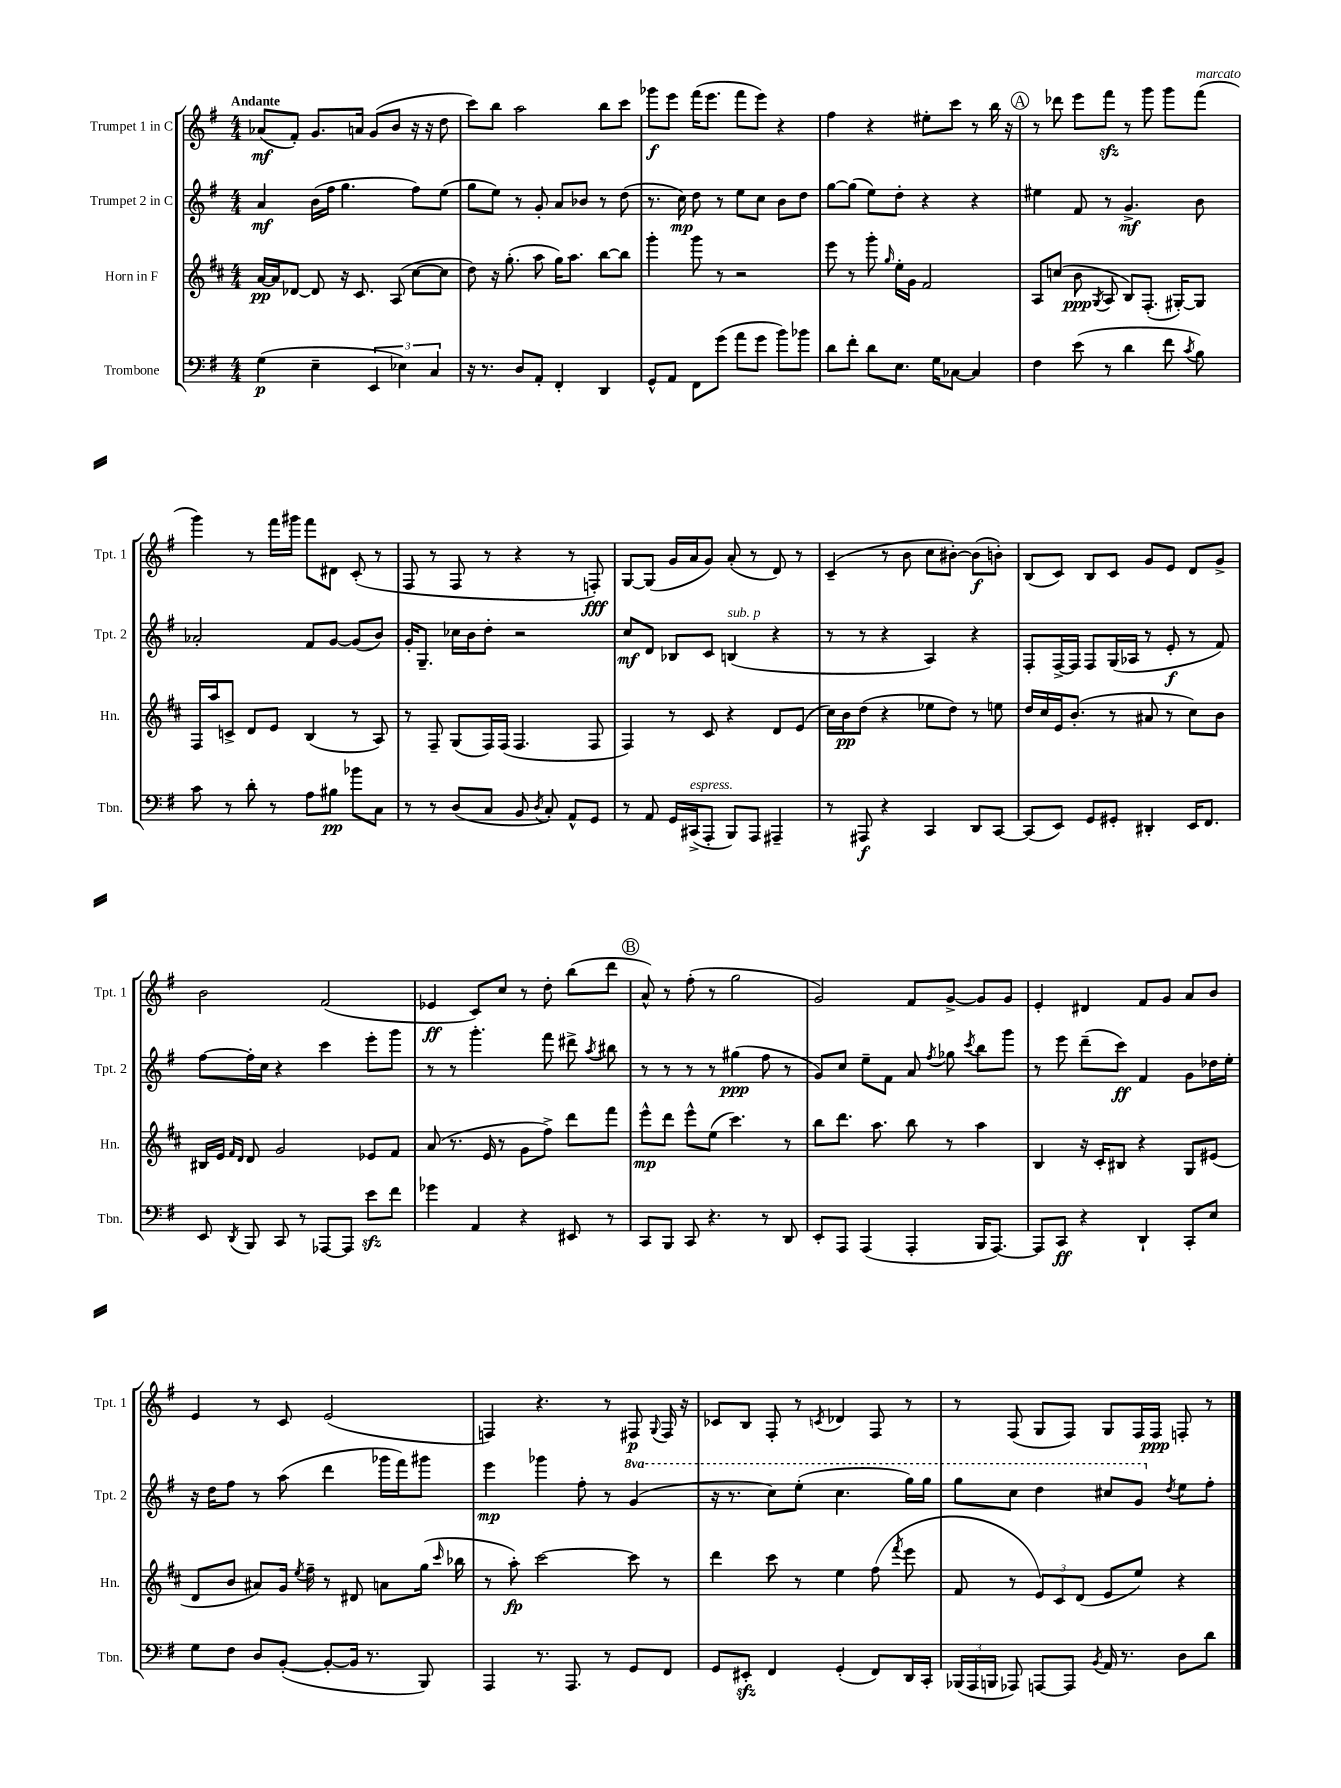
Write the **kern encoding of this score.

**kern	**dynam	**kern	**dynam	**kern	**dynam	**kern	**dynam
*part4	*part4	*part3	*part3	*part2	*part2	*part1	*part1
*staff4	*staff4	*staff3	*staff3	*staff2	*staff2	*staff1	*staff1
*I"Trombone	*	*I"Horn in F	*	*I"Trumpet 2 in C	*	*I"Trumpet 1 in C	*
*I'Tbn.	*	*I'Hn.	*	*I'Tpt. 2	*	*I'Tpt. 1	*
*clefF4	*	*clefG2	*	*clefG2	*	*clefG2	*
*k[f#]	*	*k[f#c#]	*	*k[f#]	*	*k[f#]	*
*M4/4	*	*M4/4	*	*M4/4	*	*M4/4	*
=1	=1	=1	=1	=1	=1	=1	=1
!	!	!	!	!	!	!LO:TX:a:B:t=Andante	!
(4G\	p	[16a/LL	pp	4a/	mf	(8a-X/L	mf
.	.	16a/J]	.	.	.	.	.
.	.	[8d-X/J	.	.	.	8f#'/J)	.
4E~\	.	8d-/]	.	(16b\LL	.	8.g/L	.
.	.	.	.	16ff#\JJ	.	.	.
.	.	16r	.	4.gg\	.	.	.
.	.	8.c#/	.	.	.	16an/Jk	.
6EE/	.	.	.	.	.	(8g/L	.
.	.	(8A/	.	.	.	8b/J	.
6E-X\)	.	.	.	.	.	.	.
.	.	[8cc#\L	.	8ff#\L)	.	16r	.
.	.	.	.	.	.	16r	.
6C/	.	.	.	.	.	.	.
.	.	8cc#\J]	.	(8ee\J	.	8dd\	.
=2	=2	=2	=2	=2	=2	=2	=2
16r	.	8dd\)	.	8gg\L	.	8ccc\L)	.
8.r	.	.	.	.	.	.	.
.	.	16r	.	8ee\J)	.	8bb\J	.
.	.	(8.gg'\	.	.	.	.	.
8D/L	.	.	.	8r	.	2aa\	.
8AA'/J	.	8aa\	.	8g'/	.	.	.
4FF#'/	.	16gg\KL)	.	8a/L	.	.	.
.	.	8.aa\J	.	.	.	.	.
.	.	.	.	8b-X/J	.	.	.
4DD/	.	[8bb\L	.	8r	.	8bb\L	.
.	.	8bb\J]	.	(8dd\	.	8ccc\J	.
=3	=3	=3	=3	=3	=3	=3	=3
8GG^^/L	.	4ggg'\	.	8.r	.	8ggg-X\L	f
8AA/J	.	.	.	.	.	8eee\J	.
.	.	.	.	16cc\)	mp	.	.
8FF#\L	.	8ggg\	.	8dd\	.	(16fff#\KL	.
.	.	.	.	.	.	8.eee\J	.
(8g\J	.	8r	.	8r	.	.	.
8a\L	.	2r	.	8ee\L	.	8fff#\L	.
8g\J	.	.	.	8cc\J	.	8eee\J)	.
8b\L)	.	.	.	8b\L	.	4r	.
8b-X\J	.	.	.	8dd\J	.	.	.
=4	=4	=4	=4	=4	=4	=4	=4
8d\L	.	8eee\	.	[8gg\L	.	4ff#\	.
8f#'\J	.	8r	.	(8gg\J]	.	.	.
8d\L	.	8ggg'\	.	8ee\L)	.	4r	.
.	.	16qqgg/	.	.	.	.	.
8.E\J	.	16ee'\LL	.	8dd'\J	.	.	.
.	.	16g\JJ	.	.	.	.	.
.	.	2f#/	.	4r	.	8ee#X'\L	.
16G\KL	.	.	.	.	.	.	.
[8C-X\J	.	.	.	.	.	8ccc\J	.
4C-/]	.	.	.	4r	.	8r	.
.	.	.	.	.	.	16bb\	.
.	.	.	.	.	.	16r	.
!!LO:REH:place=s1:t=A
=5	=5	=5	=5	=5	=5	=5	=5
4F#\	.	8A/L	.	4ee#X\	.	8r	.
.	.	(8ccn/J	.	.	.	8ddd-X\	.
(8e\	.	8b\	ppp	8f#/	.	8eee\L	.
.	.	8qG/	.	.	.	.	.
8r	.	8A/	.	8r	.	8fff#zz\J	.
4d\	.	8B/L)	.	4.g^/	mf	8r	.
.	.	(8.F#'/J	.	.	.	8ggg\	.
8f#\	.	.	.	.	.	8ggg\L	.
.	.	[16G#X'/KL)	.	.	.	.	.
8qc/	.	.	.	.	.	.	.
!	!	!	!	!	!	!LO:TX:a:i:t=marcato	!
8B\)	.	8G#/J]	.	8b\	.	(8fff#\J	.
!!LO:LB:g=z
=6	=6	=6	=6	=6	=6	=6	=6
8c\	.	16F#/LL	.	2a-X'/	.	4ggg\)	.
.	.	16aa/J	.	.	.	.	.
8r	.	8cn^/J	.	.	.	.	.
8d'\	.	8d/L	.	.	.	8r	.
8r	.	8e/J	.	.	.	16fff#\LL	.
.	.	.	.	.	.	16ggg#X\JJ	.
8A\L	.	(4B/	.	8f#/L	.	8fff#\L	.
8B#X\J	pp	.	.	[8g/J	.	8d#X\J	.
8b-X\L	.	8r	.	(8g/L]	.	(8c'/	.
8C\J	.	8A/)	.	8b/J)	.	8r	.
=7	=7	=7	=7	=7	=7	=7	=7
8r	.	8r	.	16g'/KL	.	8F#/	.
.	.	.	.	8.G~/J	.	.	.
8r	.	8F#~/	.	.	.	8r	.
(8D/L	.	(8G/L	.	16cc-X\LL	.	8F#/	.
.	.	.	.	16b\J	.	.	.
8C/J	.	16F#/L)	.	8dd'\J	.	8r	.
.	.	(16F#/JJ	.	.	.	.	.
8BB/	.	4.F#/	.	2r	.	4r	.
8qD/	.	.	.	.	.	.	.
8C'/)	.	.	.	.	.	.	.
8AA^^/L	.	.	.	.	.	8r	.
8GG/J	.	8F#/	.	.	.	8Fn'/)	fff
=8	=8	=8	=8	=8	=8	=8	=8
8r	.	4F#/)	.	8cc/L	mf	[8G/L	.
8AA/	.	.	.	8d/J	.	(8G/J]	.
16GG/LL	.	8r	.	8B-X/L	.	16g/LL	.
!LO:TX:a:i:t=espress.	!	!	!	!	!	!	!
(16CC#X^/J	.	.	.	.	.	16a/J	.
8AAA'/J	.	8c#/	.	8c/J	.	8g/J)	.
!	!	!	!	!LO:TX:a:i:t=sub. p	!	!	!
8BBB/L)	.	4r	.	(4Bn/	.	(8a'/	.
8AAA/J	.	.	.	.	.	8r	.
4AAA#X~/	.	8d/L	.	4r	.	8d/)	.
.	.	(8e/J	.	.	.	8r	.
=9	=9	=9	=9	=9	=9	=9	=9
8r	.	16cc#\LL)	.	8r	.	(4c~/	.
.	.	16b\J	pp	.	.	.	.
8AAA#X/	f	(8dd\J	.	8r	.	.	.
4r	.	4r	.	4r	.	8r	.
.	.	.	.	.	.	8b\	.
4CC/	.	8ee-X\L	.	4A/)	.	8cc\L	.
.	.	8dd\J)	.	.	.	[8b#X'\J)	.
8DD/L	.	8r	.	4r	.	(8b#\L]	f
[8CC/J	.	8een\	.	.	.	8bn'\J)	.
=10	=10	=10	=10	=10	=10	=10	=10
(8CC/L]	.	16dd/LL	.	8F#'/L	.	(8B/L	.
.	.	16cc#/	.	.	.	.	.
8EE/J)	.	16e/J	.	[16F#^/L	.	8c/J)	.
.	.	(8.b'/J	.	16F#/JJ]	.	.	.
8GG/L	.	.	.	8F#/L	.	8B/L	.
8GG#X'/J	.	8r	.	(16G/L	.	8c/J	.
.	.	.	.	16A-X/JJ	.	.	.
4DD#X'/	.	8a#X/	.	8r	.	8g/L	.
.	.	8r	.	8e'/	f	8e/J	.
16EE/KL	.	8cc#\L)	.	8r	.	8d/L	.
8.FF#/J	.	.	.	.	.	.	.
.	.	8b\J	.	8f#/)	.	8g^/J	.
!!LO:LB:g=z
=11	=11	=11	=11	=11	=11	=11	=11
8EE/	.	16B#X/LL	.	[8ff#\L	.	2b\	.
.	.	16e/JJ	.	.	.	.	.
.	.	16qqf#/LL	.	.	.	.	.
8qDD/	.	16qqd/JJ	.	.	.	.	.
8BBB/	.	8d/	.	16ff#'\L]	.	.	.
.	.	.	.	16cc\JJ	.	.	.
8CC/	.	2g/	.	4r	.	.	.
8r	.	.	.	.	.	.	.
[8AAA-X/L	.	.	.	4ccc\	.	(2f#/	.
8AAA-/J]	.	.	.	.	.	.	.
8ezz\L	.	8e-X/L	.	8eee'\L	.	.	.
8f#\J	.	8f#/J	.	8ggg\J	.	.	.
=12	=12	=12	=12	=12	=12	=12	=12
4g-X\	.	(8a/	.	8r	.	4e-X/	ff
.	.	8.r	.	8r	.	.	.
4AA/	.	.	.	4.ggg'\	.	8c/L)	.
.	.	16e/	.	.	.	.	.
.	.	8r	.	.	.	8cc/J	.
4r	.	8g\L	.	.	.	8r	.
.	.	8ff#^\J)	.	8fff#\	.	8dd'\	.
8EE#X/	.	8ddd\L	.	8ddd#X^\	.	(8bb\L	.
.	.	.	.	8qaa/	.	.	.
8r	.	8fff#\J	.	8bb#X\	.	8ddd\J	.
!!LO:REH:place=s1:t=B
=13	=13	=13	=13	=13	=13	=13	=13
8CC/L	.	8eee^^\L	mp	8r	.	8a^^/)	.
8BBB/J	.	8ddd\J	.	8r	.	8r	.
8CC/	.	8eee^^\L	.	8r	.	(8ff#'\	.
4.r	.	(8ee\J	.	8r	.	8r	.
.	.	4.ccc#\)	.	(4gg#X\	ppp	2gg\	.
8r	.	.	.	8ff#\	.	.	.
8DD/	.	8r	.	8r	.	.	.
=14	=14	=14	=14	=14	=14	=14	=14
8EE'/L	.	8bb\L	.	8g/L)	.	2g/)	.
8AAA/J	.	8.ddd\J	.	8cc/J	.	.	.
(4AAA/	.	.	.	8ee~\L	.	.	.
.	.	8.aa\	.	.	.	.	.
.	.	.	.	8f#\J	.	.	.
4AAA'/	.	8bb\	.	8a/	.	8f#/L	.
.	.	.	.	8qff#/	.	.	.
.	.	8r	.	8gg-X\	.	[8g^/J	.
.	.	.	.	8qccc/	.	.	.
16BBB/KL	.	4aa\	.	8bb\L	.	8g/L]	.
[8.AAA/J)	.	.	.	.	.	.	.
.	.	.	.	8ggg\J	.	8g/J	.
=15	=15	=15	=15	=15	=15	=15	=15
8AAA/L]	.	4B/	.	8r	.	4e'/	.
8CC/J	ff	.	.	8eee\	.	.	.
4r	.	16r	.	(8ddd~\L	.	4d#X/	.
.	.	16c#'/KL	.	.	.	.	.
.	.	8B#X/J	.	8ccc\J)	ff	.	.
4DD`/	.	4r	.	4f#/	.	8f#/L	.
.	.	.	.	.	.	8g/J	.
8CC'/L	.	8G/L	.	8g\L	.	8a/L	.
8E/J	.	(8e#X/J	.	16dd-X\L	.	8b/J	.
.	.	.	.	16ee'\JJ	.	.	.
!!LO:LB:g=z
=16	=16	=16	=16	=16	=16	=16	=16
8G\L	.	8d/L	.	16r	.	4e/	.
.	.	.	.	16dd\KL	.	.	.
8F#\J	.	8b/J	.	8ff#\J	.	.	.
8D/L	.	8a#X/L)	.	8r	.	8r	.
([8BB'/J	.	16g/Jk	.	(8aa\	.	8c/	.
.	.	8qee/	.	.	.	.	.
.	.	16ff#~\	.	.	.	.	.
8BB'/L_	.	8r	.	4ddd\	.	(2e/	.
16BB/Jk]	.	8d#X/	.	.	.	.	.
8.r	.	.	.	.	.	.	.
.	.	8an\L	.	16ggg-X\LL	.	.	.
.	.	.	.	16fff#\J)	.	.	.
8BBB/)	.	(16gg\Jk	.	8ggg#X\J	.	.	.
.	.	16qqccc#/	.	.	.	.	.
.	.	16bb-X\	.	.	.	.	.
=17	=17	=17	=17	=17	=17	=17	=17
4AAA/	.	8r	.	4eee\	mp	4Fn/)	.
.	.	8aa'\)	fp	.	.	.	.
8.r	.	[2ccc#\	.	4ggg-X\	.	4.r	.
8.AAA/	.	.	.	.	.	.	.
.	.	.	.	8ff#'\	.	.	.
8r	.	.	.	8r	.	8r	.
*	*	*	*	*8va	*	*	*
8GG/L	.	8ccc#\]	.	(4gg/	.	8F#X/	p
.	.	.	.	.	.	8qqG/	.
8FF#/J	.	8r	.	.	.	16F#/	.
.	.	.	.	.	.	16r	.
=18	=18	=18	=18	=18	=18	=18	=18
8GG/L	.	4ddd\	.	16r	.	8c-X/L	.
.	.	.	.	8.r	.	.	.
8EE#Xzz'/J	.	.	.	.	.	8B/J	.
4FF#/	.	8ccc#\	.	8ccc\L)	.	8F#'/	.
.	.	8r	.	(8eee'\J	.	8r	.
.	.	.	.	.	.	8qcn/	.
(4GG'/	.	4ee\	.	4.ccc\	.	4d-X/	.
8FF#/L)	.	(8ff#\	.	.	.	8F#/	.
.	.	8qfff#/	.	.	.	.	.
16DD/L	.	8eee\	.	16ggg\LL)	.	8r	.
16CC'/JJ	.	.	.	16ggg\JJ	.	.	.
=19	=19	=19	=19	=19	=19	=19	=19
(24BBB-X/LL	.	8f#/	.	8ggg\L	.	8r	.
24AAA/	.	.	.	.	.	.	.
24BBBn/JJ	.	.	.	.	.	.	.
8AAA-X/)	.	8r	.	8ccc\J	.	(8F#/	.
[8AAAn/L	.	12e/L)	.	4ddd\	.	8G/L	.
.	.	12c#/	.	.	.	.	.
8AAA/J]	.	.	.	.	.	8F#/J)	.
.	.	(12d/J	.	.	.	.	.
8qBB/	.	.	.	.	.	.	.
16AA/	.	8e/L	.	8ccc#X/L	.	8G/L	.
8.r	.	.	.	.	.	.	.
.	.	8ee/J)	.	8gg/J	.	16F#/L	.
.	.	.	.	.	.	16F#/JJ	ppp
*	*	*	*	*X8va	*	*	*
.	.	.	.	8qdd/	.	.	.
8D\L	.	4r	.	8ee\L	.	8Fn'/	.
8d\J	.	.	.	8ff#'\J	.	8r	.
==	==	==	==	==	==	==	==
*-	*-	*-	*-	*-	*-	*-	*-
